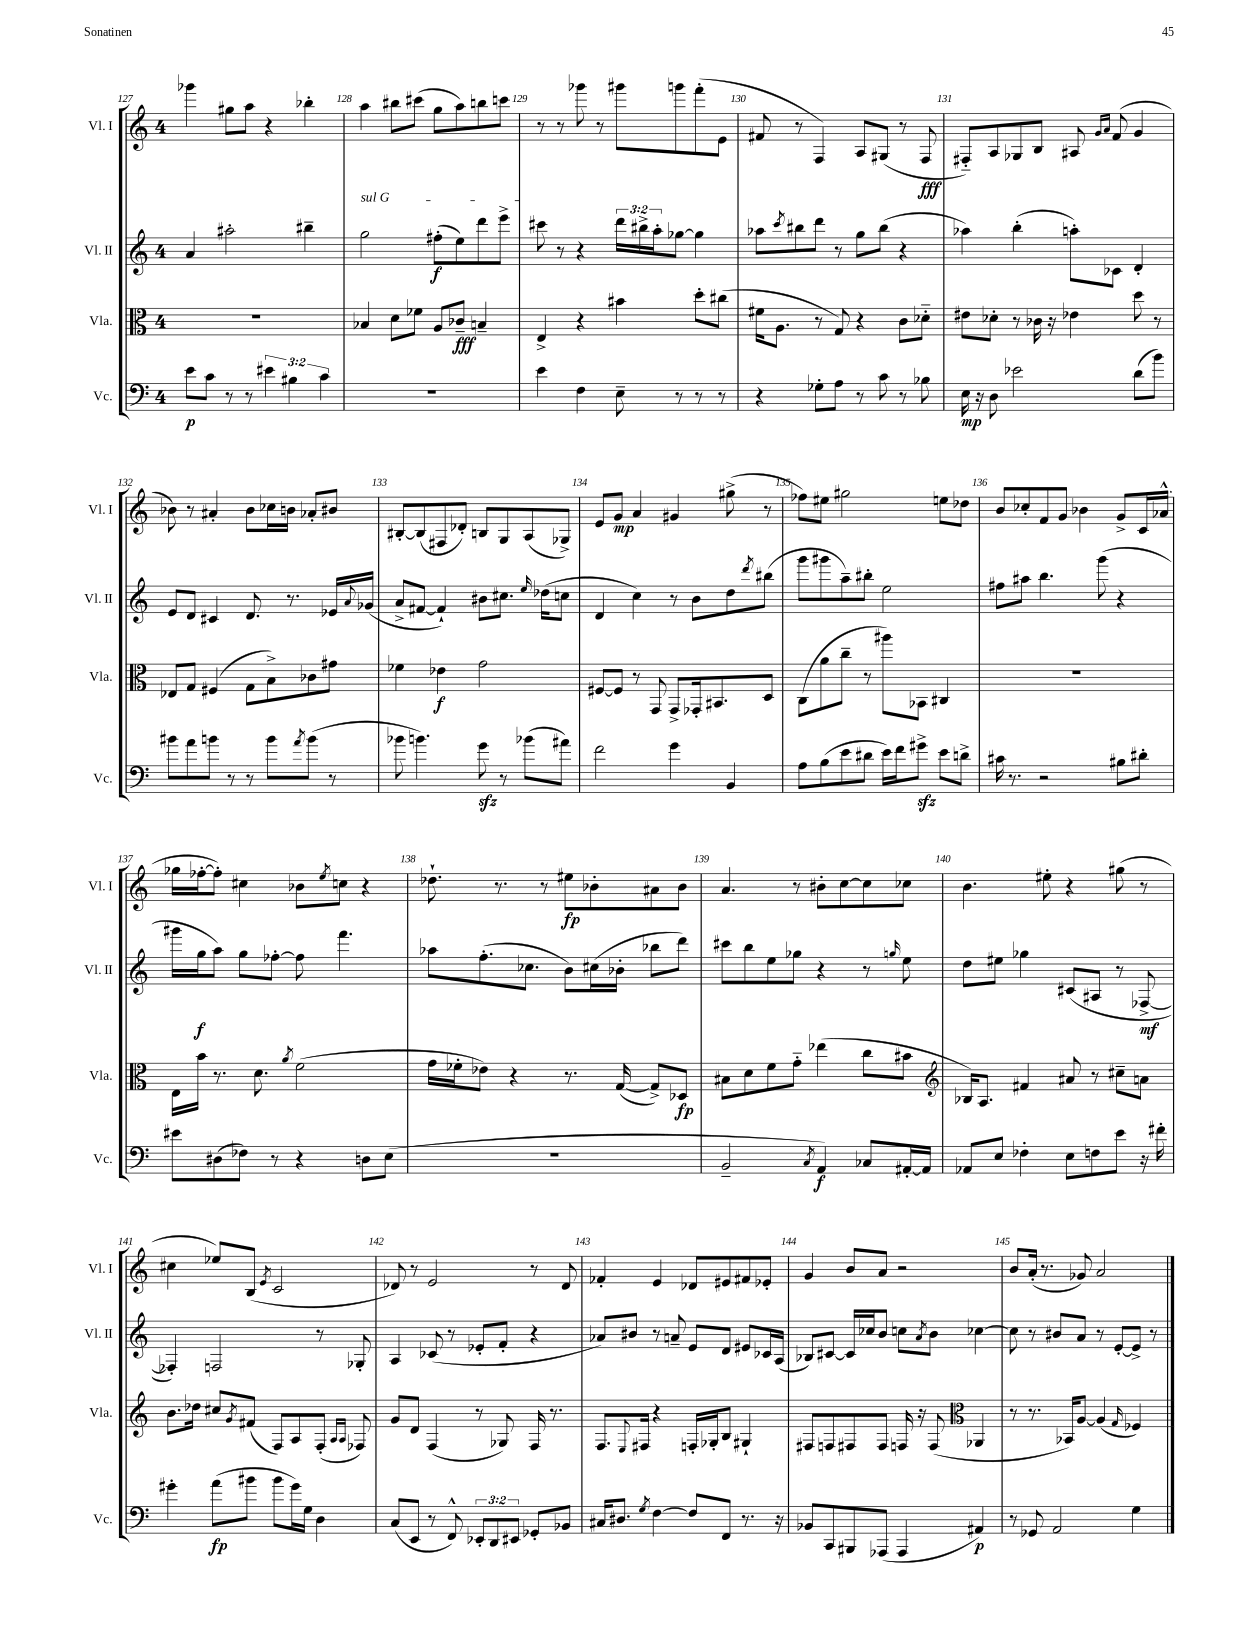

**kern	**dynam	**kern	**dynam	**kern	**dynam	**kern	**dynam
*part4	*part4	*part3	*part3	*part2	*part2	*part1	*part1
*staff4	*staff4	*staff3	*staff3	*staff2	*staff2	*staff1	*staff1
*I"Vc.	*	*I"Vla.	*	*I"Vl. II	*	*I"Vl. I	*
*I'Vc.	*	*I'Vla.	*	*I'Vl. II	*	*I'Vl. I	*
*clefF4	*	*clefC3	*	*clefG2	*	*clefG2	*
*k[]	*	*k[]	*	*k[]	*	*k[]	*
*M4/4	*	*M4/4	*	*M4/4	*	*M4/4	*
=127	=127	=127	=127	=127	=127	=127	=127
8e\L	p	1r	.	4a/	.	4ggg-X\	.
8c\J	.	.	.	.	.	.	.
8r	.	.	.	2aa#X'\	.	8gg#X\L	.
8r	.	.	.	.	.	8aa\J	.
6e#X\	.	.	.	.	.	4r	.
6B#X\	.	.	.	.	.	.	.
.	.	.	.	4bb#X~\	.	4bb-X'\	.
6c\	.	.	.	.	.	.	.
=128	=128	=128	=128	=128	=128	=128	=128
!	!	!	!	!LO:TX:a:i:t=sul G	!	!	!
1r	.	4B-X/	.	2gg\	.	4aa\	.
.	.	8d\L	.	.	.	8bb#X\L	.
.	.	8f-X\J	.	.	.	(8ccc#X\J	.
.	.	8A/L	.	(8ff#X'\L	f	8gg\L	.
.	.	8c-X~/J	fff	8ee\)	.	8aa\)	.
.	.	4Bn~/	.	8ddd\	.	8bbn\	.
.	.	.	.	8eee^\J	.	8cccn\J	.
=129	=129	=129	=129	=129	=129	=129	=129
4e\	.	4E^/	.	8ccc#X\	.	8r	.
.	.	.	.	8r	.	8r	.
4F\	.	4r	.	4r	.	8ggg-X\	.
.	.	.	.	.	.	8r	.
8E~\	.	4b#X\	.	24ddd\LL	.	8ggg#X\L	.
.	.	.	.	24bb#X^\	.	.	.
.	.	.	.	24aa'\J	.	.	.
8r	.	.	.	[8gg-X\J	.	8gggn\	.
8r	.	8dd'\L	.	4gg-\]	.	(8fff'\	.
8r	.	(8cc#X\J	.	.	.	8e\J	.
=130	=130	=130	=130	=130	=130	=130	=130
4r	.	16f#X\KL	.	8aa-X\L	.	8f#X/	.
.	.	8.A\J	.	.	.	.	.
.	.	.	.	8qccc/	.	.	.
.	.	.	.	8bb#X\	.	8r	.
8G-X'\L	.	8r	.	8ddd\J	.	4F/)	.
8A\J	.	8G/)	.	8r	.	.	.
8r	.	4r	.	8gg\L	.	8A/L	.
8c\	.	.	.	(8bb#\J	.	(8G#X/J	.
8r	.	8c\L	.	4r	.	8r	.
8B-X\	.	8d-X\J	.	.	.	8F/	fff
=131	=131	=131	=131	=131	=131	=131	=131
16E\	mp	8e#X\L	.	4aa-X\)	.	8F#X/L)	.
16r	.	.	.	.	.	.	.
8D\	.	8d-X'\J	.	.	.	8A/	.
2e-X\	.	8r	.	(4bb'\	.	8G-X/	.
.	.	16c-X\	.	.	.	8B/J	.
.	.	16r	.	.	.	.	.
.	.	4e-X\	.	8aan'\L)	.	8A#X/	.
.	.	.	.	.	.	16qqg/LL	.
.	.	.	.	.	.	16qqa/JJ	.
.	.	.	.	8c-X\J	.	(8f/	.
(8d\L	.	8dd\	.	4d'/	.	4g/	.
8b\J)	.	8r	.	.	.	.	.
!!LO:LB:g=z
=132	=132	=132	=132	=132	=132	=132	=132
8b#X\L	.	8E-X/L	.	8e/L	.	8b-X\)	.
8a\	.	8G/J	.	8d/J	.	8r	.
8bn\J	.	(4F#X/	.	4c#X/	.	4a#X'/	.
8r	.	.	.	.	.	.	.
8r	.	8G\L	.	8.d/	.	8b-\L	.
8b\L	.	8B^\)	.	.	.	16cc-X\L	.
.	.	.	.	8.r	.	16bn\JJ	.
8qa/	.	.	.	.	.	.	.
(8b\J	.	8c-X\	.	.	.	8a-X'/L	.
8r	.	8g#X\J	.	16e-X/LL	.	8b#X/J	.
.	.	.	.	8qqa/	.	.	.
.	.	.	.	(16g-X/JJ	.	.	.
=133	=133	=133	=133	=133	=133	=133	=133
8b-X\	.	4f-X\	.	8a^/L	.	[8B#X'/L	.
4.bn\)	.	.	.	[8f#X/J	.	(8B#/]	.
.	.	4e-X\	f	4f#`/])	.	8F#X/	.
.	.	.	.	.	.	8d-X'/J)	.
8gzz\	.	2g\	.	8b#X\L	.	8Bn/L	.
8r	.	.	.	8.cc#X\J	.	8G/	.
(8b-X\L	.	.	.	.	.	(8A/	.
.	.	.	.	16qqee/	.	.	.
.	.	.	.	(16dd-X\KL	.	.	.
8a#X\J)	.	.	.	8ccn\J	.	8G-X^/J)	.
=134	=134	=134	=134	=134	=134	=134	=134
2f\	.	[8F#X/L	.	4d/	.	8e/L	.
.	.	8F#/J]	.	.	.	8g/J	mp
.	.	8r	.	4cc\)	.	4a/	.
.	.	8GG/	.	.	.	.	.
4g\	.	8GG^/L	.	8r	.	4g#X/	.
.	.	16GG-X'/k	.	8b\L	.	.	.
.	.	8.BB#X/	.	.	.	.	.
4BB/	.	.	.	8dd\	.	(8gg#X^\	.
.	.	.	.	8qddd/	.	.	.
.	.	8D/J	.	(8bb#X\J	.	8r	.
=135	=135	=135	=135	=135	=135	=135	=135
8A\L	.	(8C\L	.	8ggg\L	.	8ff-X\L)	.
(8B\	.	8a\	.	8ggg#X\	.	8ee#X\J	.
8e\	.	8cc~\J	.	8aa~\)	.	2gg#X\	.
8d#X\J	.	8r	.	8bb#X'\J	.	.	.
16e\LL)	.	8aa#X\L)	.	2ee\	.	.	.
16f\J	.	.	.	.	.	.	.
8g#Xzz^\J	.	8BB-X\J	.	.	.	.	.
8e\L	.	4C#X/	.	.	.	8een\L	.
8dn^\J	.	.	.	.	.	8dd-X\J	.
=136	=136	=136	=136	=136	=136	=136	=136
16c#X\	.	1r	.	8ff#X\L	.	8b/L	.
8.r	.	.	.	.	.	.	.
.	.	.	.	8aa#X\J	.	8cc-X'/	.
2r	.	.	.	4.bb\	.	8f/	.
.	.	.	.	.	.	8g/J	.
.	.	.	.	.	.	4b-X\	.
.	.	.	.	(8ggg\	.	.	.
8B#X\L	.	.	.	4r	.	8g^/L	.
8d#X'\J	.	.	.	.	.	16c/L	.
.	.	.	.	.	.	(16a-X^^/JJ	.
!!LO:LB:g=z
=137	=137	=137	=137	=137	=137	=137	=137
8e#X\L	.	16E\LL	.	16ggg#X\LL	.	16gg-X\LL	.
.	.	16b\JJ	.	16gg\J	f	[16ff-X'\J	.
(8D#X\	.	8.r	.	8aa\J)	.	8ff-'\J])	.
8F-X\J)	.	.	.	8gg\L	.	4cc#X\	.
.	.	8.d\	.	.	.	.	.
8r	.	.	.	[8ff-X'\J	.	.	.
.	.	8qa/	.	.	.	.	.
4r	.	(2f\	.	8ff-\]	.	8b-X\L	.
.	.	.	.	.	.	8qee/	.
.	.	.	.	4.fff\	.	8ccn\J	.
8Dn\L	.	.	.	.	.	4r	.
(8E\J	.	.	.	.	.	.	.
=138	=138	=138	=138	=138	=138	=138	=138
1r	.	16g\LL	.	8aa-X\L	.	8.dd-X`\	.
.	.	16f-X'\J	.	.	.	.	.
.	.	8e-X\J)	.	(8.ff'\	.	.	.
.	.	.	.	.	.	8.r	.
.	.	4r	.	.	.	.	.
.	.	.	.	8.cc-X\J	.	.	.
.	.	.	.	.	.	8r	.
.	.	8.r	.	8b\L)	.	8ee#X\L	fp
.	.	.	.	(16cc#X\L	.	8b-X'\	.
.	.	([16G/	.	16b-X'\JJ	.	.	.
.	.	8G^/L])	.	8bb-X\L	.	8a#X\	.
.	.	8D-X/J	fp	8ddd\J)	.	8b-\J	.
=139	=139	=139	=139	=139	=139	=139	=139
2BB~/	.	8B#X\L	.	8ccc#X\L	.	4.a/	.
.	.	8d\	.	8bb\	.	.	.
.	.	8f\	.	8ee\	.	.	.
.	.	8g\J	.	8gg-X\J	.	8r	.
8qC/	.	.	.	.	.	.	.
4AA/)	f	(4ee-X\	.	4r	.	8b#X'\L	.
.	.	.	.	.	.	[8cc\	.
8C-X/L	.	8cc\L	.	8r	.	8cc\]	.
.	.	.	.	16qqggn/	.	.	.
[16AA#X'/L	.	8b#X\J	.	8ee\	.	8cc-X\J	.
16AA#/JJ]	.	.	.	.	.	.	.
=140	=140	=140	=140	=140	=140	=140	=140
*	*	*clefG2	*	*	*	*	*
8AA-X/L	.	16B-X/KL)	.	8dd\L	.	4.b\	.
.	.	8.A/J	.	.	.	.	.
8E/J	.	.	.	8ee#X\J	.	.	.
4F-X'\	.	4f#X/	.	4gg-X\	.	.	.
.	.	.	.	.	.	8ee#X'\	.
8E\L	.	8a#X/	.	(8c#X/L	.	4r	.
8Fn\	.	8r	.	8A#X/J	.	.	.
8e\J	.	8cc#X~\L	.	8r	.	(8gg#X\	.
16r	.	8an\J	.	[8F-X^/	mf	8r	.
16f#X'\	.	.	.	.	.	.	.
!!LO:LB:g=z
=141	=141	=141	=141	=141	=141	=141	=141
4g#X'\	.	8.b\L	.	4F-X'/])	.	4cc#X\	.
.	.	16dd-X\Jk	.	.	.	.	.
(8a\L	fp	8cc#X/L	.	2Fn/	.	8ee-X/L)	.
.	.	8qg/	.	.	.	.	.
8b#X\J	.	(8f#X/J	.	.	.	(8B/J	.
.	.	.	.	.	.	8qe/	.
8b#\L	.	8F/L)	.	.	.	2c/	.
16g#\L)	.	8A/	.	.	.	.	.
16G\JJ	.	.	.	.	.	.	.
4D\	.	(8F'/J	.	8r	.	.	.
.	.	16qqA/LL	.	.	.	.	.
.	.	16qqA/JJ	.	.	.	.	.
.	.	8F-X/)	.	8G-X'/	.	.	.
=142	=142	=142	=142	=142	=142	=142	=142
(8C/L	.	8g/L	.	4A/	.	8d-X/)	.
8EE/J	.	8d/J	.	.	.	8r	.
8r	.	(4F/	.	(8c-X/	.	2e/	.
8FF^^/)	.	.	.	8r	.	.	.
12EE-X'/L	.	8r	.	8e-X'/L	.	.	.
12DD/	.	.	.	.	.	.	.
.	.	8G-X/)	.	8f'/J	.	.	.
12EE#X/J	.	.	.	.	.	.	.
8GG-X'/L	.	16F/	.	4r	.	8r	.
.	.	8.r	.	.	.	.	.
8BB-X/J	.	.	.	.	.	8d-/	.
=143	=143	=143	=143	=143	=143	=143	=143
16C#X/KL	.	8.F/L	.	8a-X/L)	.	4f-X'/	.
8.D#X/J	.	.	.	.	.	.	.
.	.	.	.	8b#X/J	.	.	.
.	.	8qqE/	.	.	.	.	.
.	.	16F#X/Jk	.	.	.	.	.
8qG/	.	.	.	.	.	.	.
[4F\	.	4r	.	8r	.	4e/	.
.	.	.	.	8an~/	.	.	.
8F/L]	.	16Fn'/LL	.	8e/L	.	8d-X/L	.
.	.	16G-X'/J	.	.	.	.	.
8FF/J	.	8B/J	.	8d/J	.	8e#X/	.
8.r	.	4G#X`/	.	8e#X/L	.	8f#X/	.
.	.	.	.	16c-X/L	.	8e-X'/J	.
16r	.	.	.	(16A/JJ	.	.	.
=144	=144	=144	=144	=144	=144	=144	=144
8BB-X/L	.	8F#X/L	.	8B-X/L)	.	4g/	.
8CC/	.	8Fn/	.	[8c#X/J	.	.	.
8BBB#X/	.	8F#X/	.	16c#/LL]	.	8b/L	.
.	.	.	.	16cc-X/J	.	.	.
(8AAA-X/J	.	8F#/J	.	8b/J	.	8a/J	.
4AAA-/	.	16Fn/	.	8ccn\L	.	2r	.
.	.	16r	.	.	.	.	.
.	.	.	.	8qa/	.	.	.
.	.	(8F/	.	8b\J	.	.	.
*	*	*clefC3	*	*	*	*	*
4AA#X/)	p	4AA-X/	.	[4cc-X\	.	.	.
=145	=145	=145	=145	=145	=145	=145	=145
8r	.	8r	.	8cc-\]	.	8b/L	.
8GG-X/	.	8.r	.	8r	.	(16a'/Jk	.
.	.	.	.	.	.	8.r	.
2AA/	.	.	.	8b#X/L	.	.	.
.	.	16BB-X/KL)	.	.	.	.	.
.	.	[8A/J	.	8a/J	.	8g-X/)	.
.	.	(4A/]	.	8r	.	2a/	.
.	.	.	.	[8e'/L	.	.	.
.	.	16qqG/	.	.	.	.	.
4G\	.	4F-X/)	.	8e^/J]	.	.	.
.	.	.	.	8r	.	.	.
==	==	==	==	==	==	==	==
*-	*-	*-	*-	*-	*-	*-	*-
